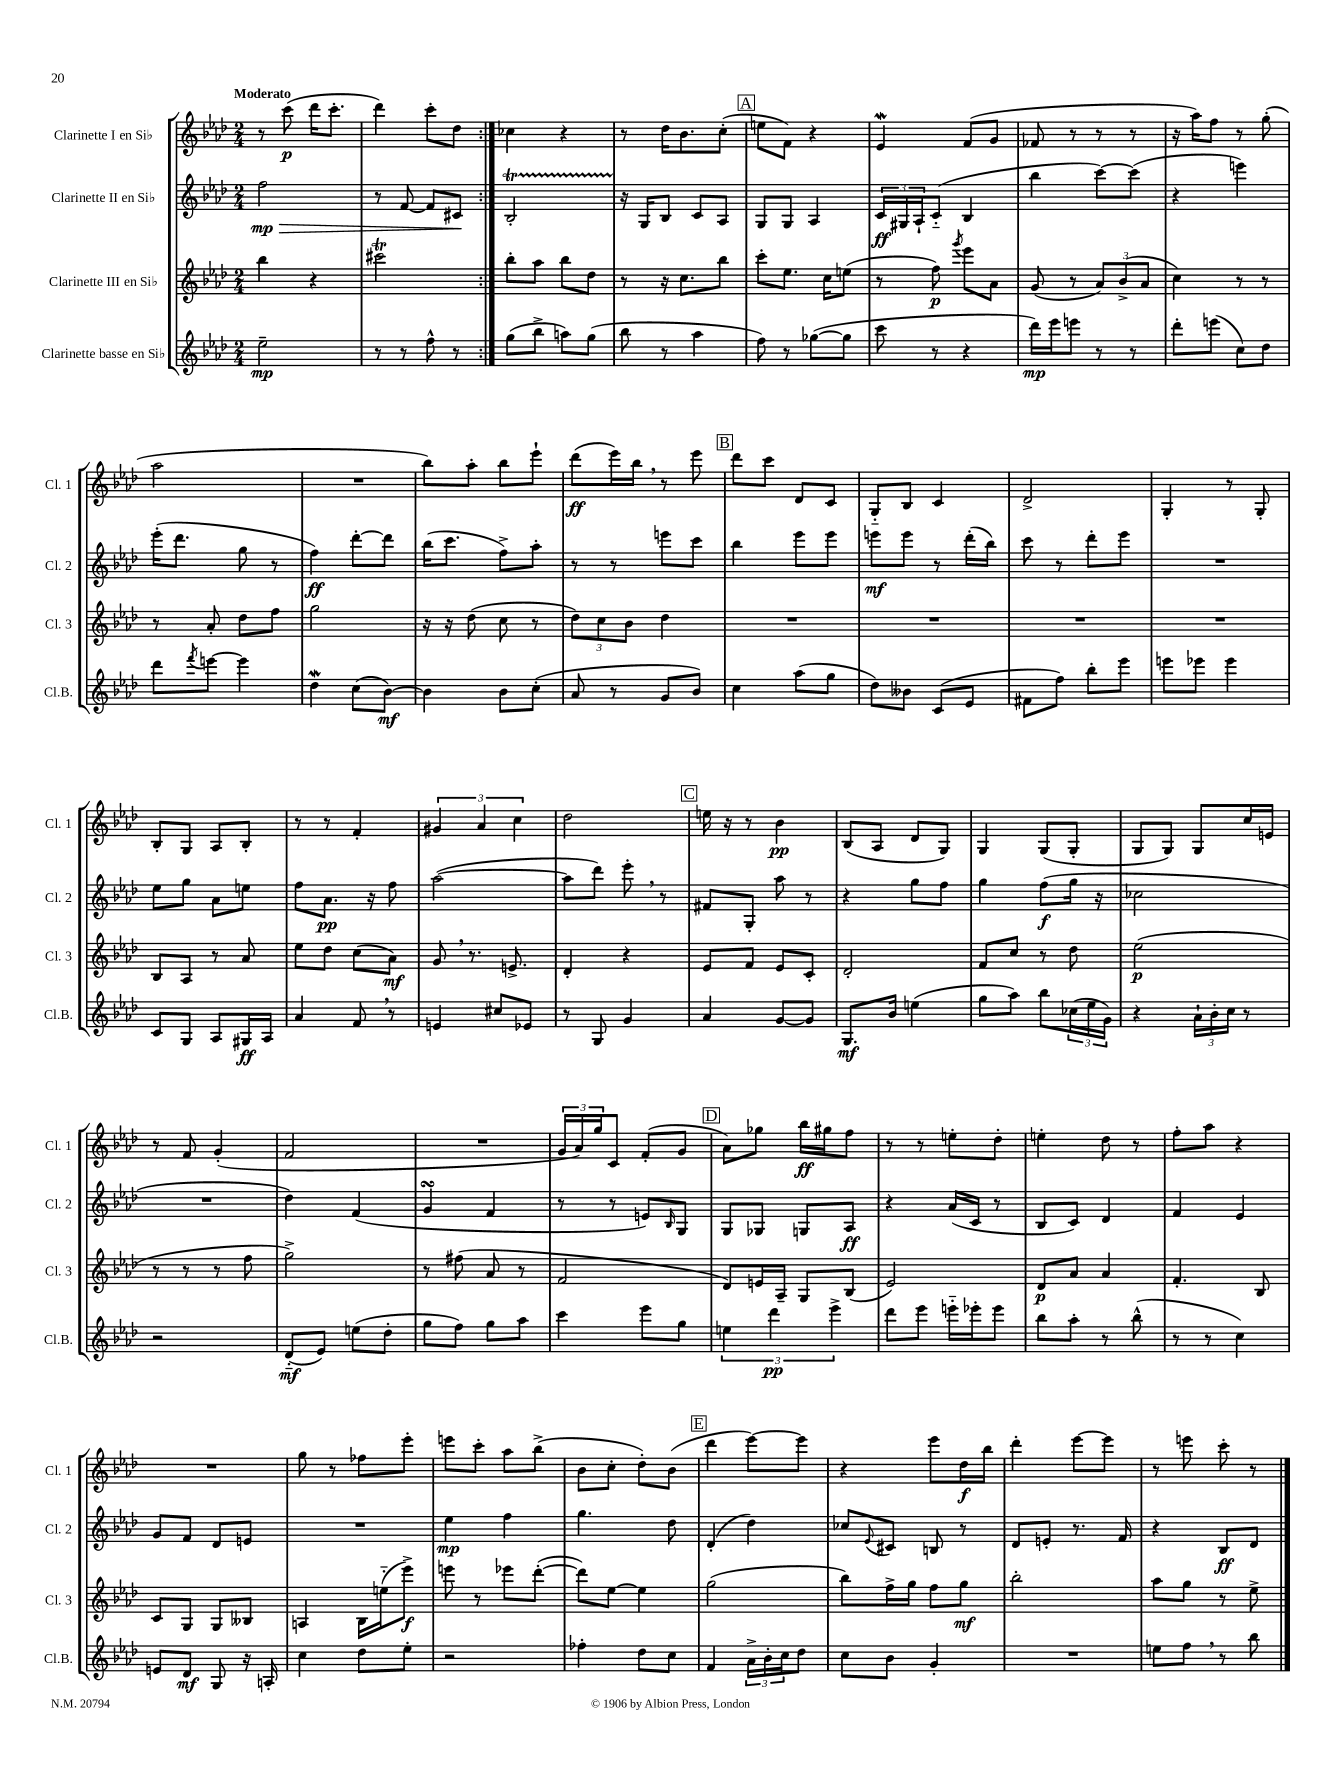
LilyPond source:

<<
\new StaffGroup <<
\new Staff = "s0" \with { instrumentName = "Clarinette I en Sib" shortInstrumentName = "Cl. 1" } {
    \clef treble \key aes \major \numericTimeSignature \time 2/4 \tempo "Moderato"
    \repeat volta 2 { r8 c'''8\p( des'''16 c'''8.-. |
    des'''4) c'''8-. des''8 | }
    ces''4 r4 |
    r8 des''16 bes'8. c''8-.( |
    \mark \markup { \box "A" } e''8 f'8) r4 |
    ees'4\mordent f'8( g'8 |
    fes'8 r8 r8 r8 |
    r16 aes''16) f''8 r8 g''8-.( |
    aes''2 |
    R2 |
    bes''8) aes''8-. bes''8 ees'''8-! |
    des'''8\ff( ees'''16) bes''16 \breathe r8 ees'''8 |
    \mark \markup { \box "B" } des'''8 c'''8 des'8 c'8 |
    g8-_ bes8 c'4 |
    des'2-> |
    g4-. r8 g8-. |
    bes8-. g8 aes8 bes8-. |
    r8 r8 f'4-. |
    \tuplet 3/2 { gis'4 aes'4 c''4 } |
    des''2 |
    \mark \markup { \box "C" } e''16 r16 r8 bes'4\pp |
    bes8( aes8 des'8 g8) |
    g4 g8( g8-. |
    g8 g8) g8 c''16 e'16 |
    r8 f'8 g'4-.( |
    f'2 |
    R2 |
    \tuplet 3/2 { g'16 aes'16) g''16 } c'8 f'8-.( g'8 |
    \mark \markup { \box "D" } aes'8) ges''8 bes''16\ff gis''16 f''8 |
    r8 r8 e''8-. des''8-. |
    e''4-. des''8 r8 |
    f''8-. aes''8 r4 |
    R2 |
    g''8 r8 fes''8 ees'''8-. |
    e'''8 c'''8-. aes''8 bes''8->( |
    bes'8 c''8-. des''8-.) bes'8( |
    \mark \markup { \box "E" } des'''4 ees'''8~) ees'''8 |
    r4 ees'''8 des''16\f bes''16 |
    des'''4-. ees'''8~ ees'''8 |
    r8 e'''8 c'''8-. r8 \bar "|." |
}
\new Staff = "s1" \with { instrumentName = "Clarinette II en Sib" shortInstrumentName = "Cl. 2" } {
    \clef treble \key aes \major \numericTimeSignature \time 2/4
    \repeat volta 2 { f''2\mp\> |
    r8 f'8~ f'8 cis'8\! | }
    bes2-.\startTrillSpan |
    r16\stopTrillSpan g16 bes8 c'8 aes8 |
    \mark \markup { \box "A" } g8 g8 aes4 |
    \tuplet 3/2 { c'16\ff gis16 aes16-! } c'8-_( bes4 |
    bes''4 c'''8~) c'''8( |
    r4 e'''4) |
    ees'''16-.( des'''8. g''8 r8 |
    f''4\ff) des'''8~-. des'''8 |
    bes''16( c'''8. f''8->) aes''8-. |
    r8 r8 e'''8 c'''8 |
    \mark \markup { \box "B" } bes''4 ees'''8 ees'''8 |
    e'''8\mf e'''8 r8 des'''16-.( bes''16) |
    c'''8 r8 des'''8-. ees'''8 |
    R2 |
    ees''8 g''8 aes'8 e''8 |
    f''8 aes'8.\pp r16 f''8 |
    aes''2~( |
    aes''8 des'''8) ees'''8-. \breathe r8 |
    \mark \markup { \box "C" } fis'8 g8-. aes''8 r8 |
    r4 g''8 f''8 |
    g''4 f''8\f( g''16 r16 |
    ces''2 |
    R2 |
    des''4) f'4( |
    g'4\turn f'4 |
    r8 r8 e'8) \grace { bes16 } g8 |
    \mark \markup { \box "D" } g8 ges8 g8 aes8\ff |
    r4 aes'16( c'16 r8 |
    bes8 c'8) des'4 |
    f'4 ees'4 |
    g'8 f'8 des'8 e'8 |
    R2 |
    ees''4\mp f''4 |
    g''4. des''8 |
    \mark \markup { \box "E" } des'4-.( des''4) |
    ces''8 \appoggiatura { ees'8 } cis'8 b8 r8 |
    des'8 e'8-. r8. f'16 |
    r4 bes8\ff des'8 \bar "|." |
}
\new Staff = "s2" \with { instrumentName = "Clarinette III en Sib" shortInstrumentName = "Cl. 3" } {
    \clef treble \key aes \major \numericTimeSignature \time 2/4
    \repeat volta 2 { bes''4 r4 |
    cis'''2\trill | }
    bes''8-. aes''8 bes''8 des''8 |
    r8 r16 c''8. bes''8 |
    \mark \markup { \box "A" } c'''8-. ees''8. c''16 e''8( |
    r8 f''8\p) \acciaccatura { g'''8 } ees'''8 aes'8 |
    g'8( r8 \tuplet 3/2 { aes'8) bes'8->( aes'8 } |
    c''4) r8 r8 |
    r8 aes'8-. des''8 f''8 |
    g''2 |
    r16 r16 des''8( c''8 r8 |
    \tuplet 3/2 { des''8) c''8 bes'8 } des''4 |
    \mark \markup { \box "B" } R2 |
    R2 |
    R2 |
    R2 |
    bes8 aes8 r8 aes'8 |
    ees''8 des''8 c''8( aes'8\mf) |
    g'8 \breathe r8. e'8.-> |
    des'4-. r4 |
    \mark \markup { \box "C" } ees'8 f'8 ees'8 c'8-. |
    des'2-. |
    f'8 c''8 r8 des''8 |
    ees''2\p( |
    r8 r8 r8 f''8 |
    g''2->) |
    r8 fis''8( aes'8 r8 |
    f'2 |
    \mark \markup { \box "D" } des'8) e'16 aes16-- g8 bes8( |
    ees'2) |
    des'8\p aes'8 aes'4 |
    f'4.-. bes8 |
    c'8 g8 g8 beses8 |
    a4 bes16 e''16-_( ees'''8->\f) |
    e'''8 r8 ees'''8 des'''8~-.( |
    des'''8) ees''8~ ees''4 |
    \mark \markup { \box "E" } g''2( |
    bes''8) f''16-> g''16 f''8 g''8\mf |
    bes''2-. |
    aes''8 g''8 r8 ees''8-> \bar "|." |
}
\new Staff = "s3" \with { instrumentName = "Clarinette basse en Sib" shortInstrumentName = "Cl.B." } {
    \clef treble \key aes \major \numericTimeSignature \time 2/4
    \repeat volta 2 { ees''2--\mp |
    r8 r8 f''8-^ r8 | }
    g''8( bes''8-> a''8) g''8( |
    bes''8 r8 aes''4 |
    \mark \markup { \box "A" } f''8) r8 ges''8~( ges''8 |
    c'''8 r8 r4 |
    des'''16\mp) ees'''16 e'''8 r8 r8 |
    des'''8-. e'''8( c''8) des''8 |
    des'''8 \acciaccatura { f'''8 } e'''8~ e'''4 |
    des''4\mordent c''8( bes'8~\mf) |
    bes'4 bes'8 c''8-.( |
    aes'8 r8 g'8 bes'8) |
    \mark \markup { \box "B" } c''4 aes''8( g''8 |
    des''8) beses'8 c'8( ees'8 |
    fis'8 f''8) bes''8-. ees'''8 |
    e'''8 ees'''8 ees'''4 |
    c'8 g8 aes8 gis16\ff aes16 |
    aes'4 f'8 \breathe r8 |
    e'4 cis''8 ees'8 |
    r8 g8 g'4 |
    \mark \markup { \box "C" } aes'4 g'8~ g'8 |
    g8.\mf bes'16 e''4( |
    g''8 aes''8) bes''8 \tuplet 3/2 { ces''16( ees''16 g'16) } |
    r4 \tuplet 3/2 { aes'16-! bes'16-. c''16 } r8 |
    r2 |
    des'8-_\mf( ees'8) e''8( des''8-. |
    g''8 f''8) g''8 aes''8 |
    c'''4 ees'''8 g''8 |
    \mark \markup { \box "D" } \tuplet 3/2 { e''4 des'''4\pp ees'''4-> } |
    des'''8 ees'''8 e'''16-_ ees'''16-. ees'''8 |
    bes''8 aes''8-. r8 bes''8-^( |
    r8 r8 c''4) |
    e'8 des'8\mf g8 r16 a16-. |
    c''4 des''8 ees''8-. |
    r2 |
    fes''4-. des''8 c''8 |
    \mark \markup { \box "E" } f'4 \tuplet 3/2 { aes'16-> bes'16-. c''16 } des''8 |
    c''8 bes'8 g'4-. |
    R2 |
    e''8 f''8 \breathe r8 bes''8 \bar "|." |
}
>>
>>
\layout { \context { \Score \remove "Bar_number_engraver" } }
